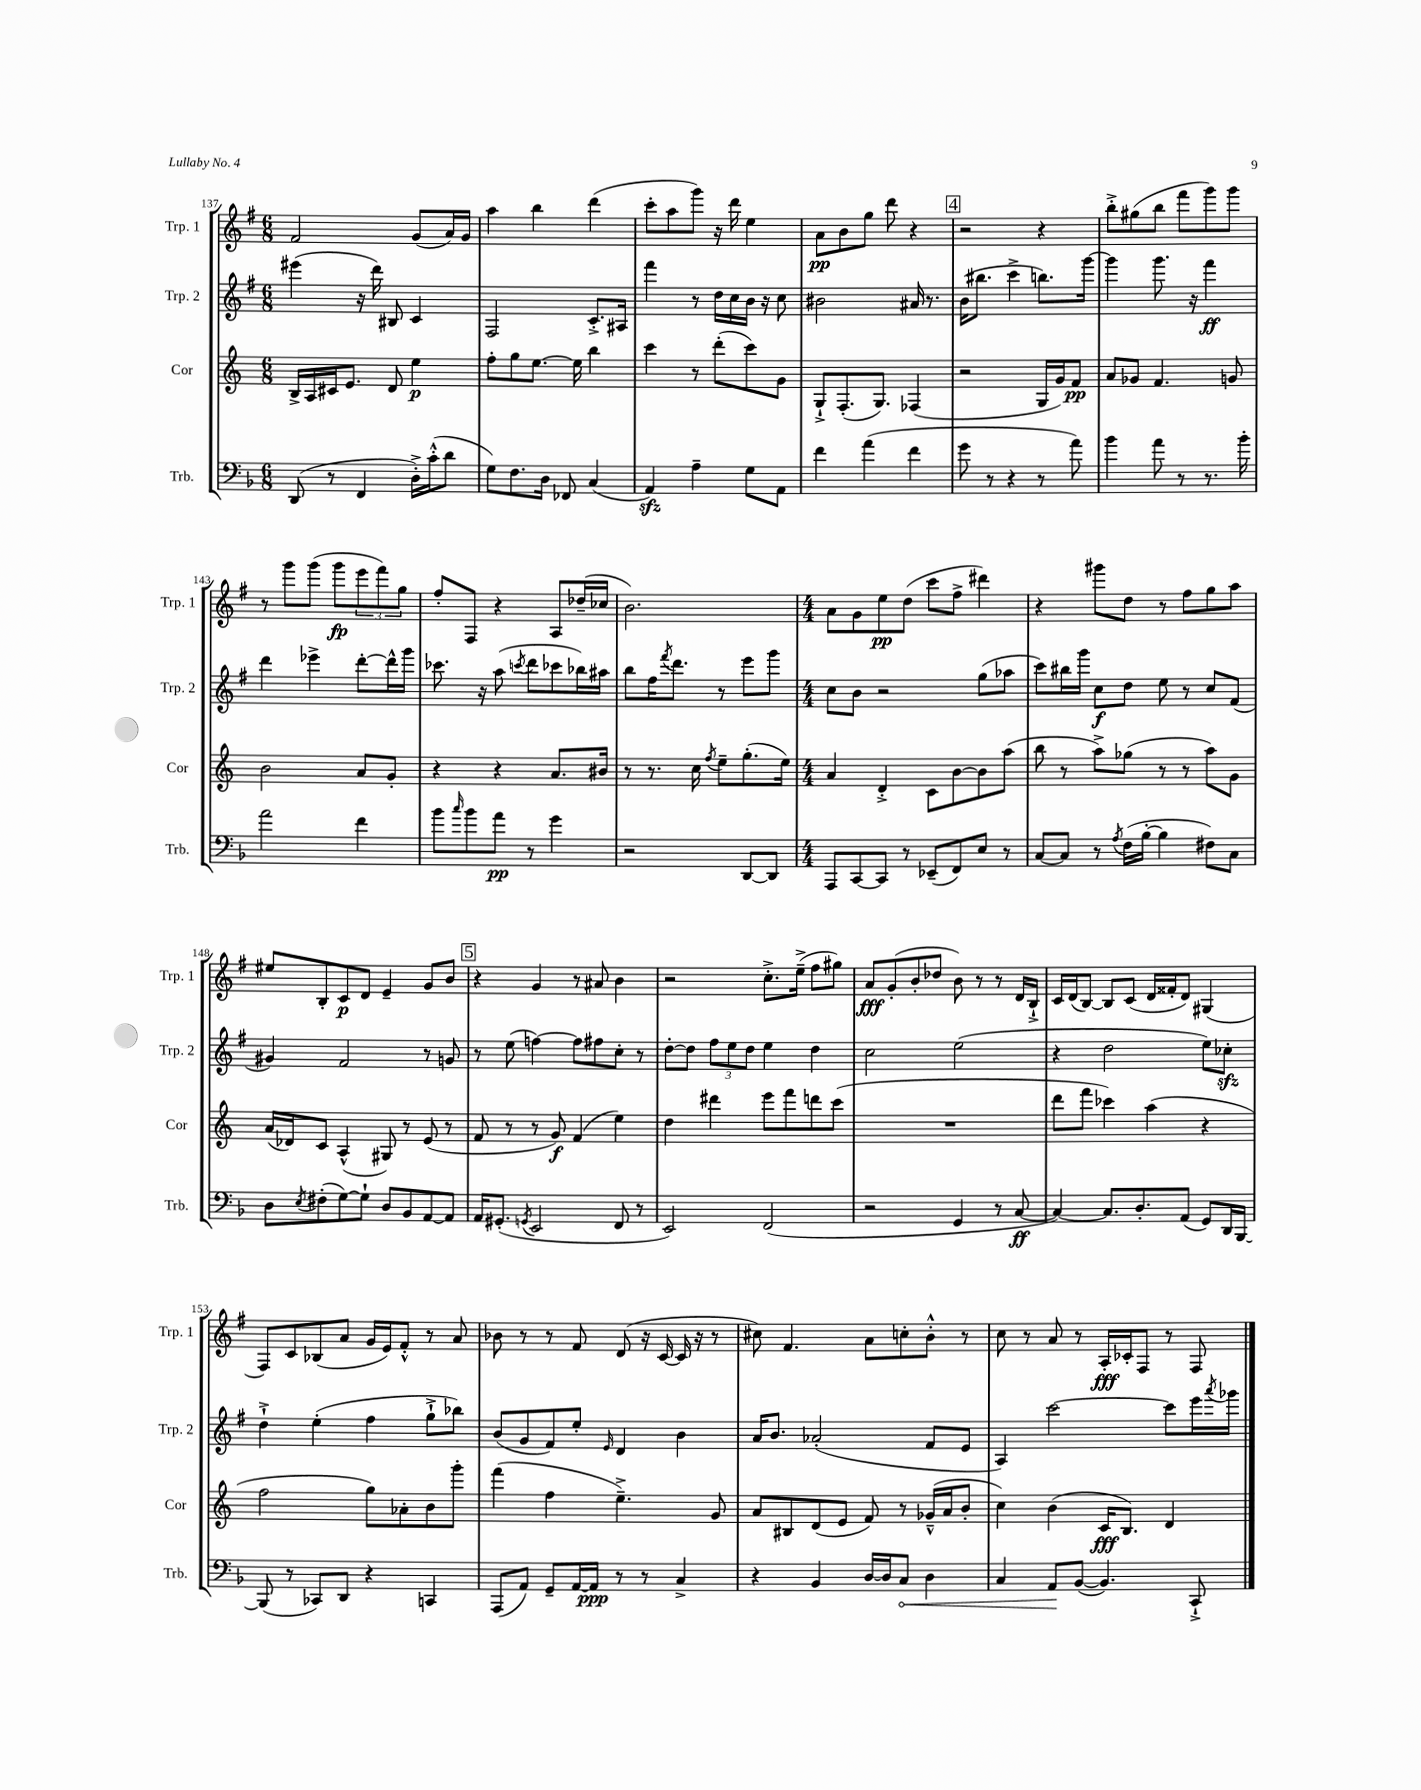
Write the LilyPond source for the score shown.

<<
\new StaffGroup <<
\new Staff = "s0" \with { instrumentName = "Trp. 1" shortInstrumentName = "Trp. 1" } {
    \clef treble \key g \major \numericTimeSignature \time 6/8
    fis'2 g'8( a'16) g'16 |
    a''4 b''4 d'''4( |
    c'''8-. a''8 g'''8) r16 d'''16 e''4 |
    a'8\pp b'8 g''8 d'''8 r4 |
    \mark \markup { \box "4" } r2 r4 |
    b''8-.-> gis''8( b''8 fis'''8 g'''8) g'''8 |
    r8 g'''8 g'''8( g'''8\fp \tuplet 3/2 { e'''8 fis'''8) g''8 } |
    fis''8-. fis8 r4 a8 des''16--( ces''16 |
    b'2.) |
    \numericTimeSignature \time 4/4 a'8 g'8 e''8\pp d''8( c'''8 fis''8-> dis'''4) |
    r4 gis'''8 d''8 r8 fis''8 g''8 a''8 |
    eis''8 b8-. c'8\p d'8 e'4-- g'8 b'8 |
    \mark \markup { \box "5" } r4 g'4 r8 ais'8 b'4 |
    r2 c''8.-.-> e''16--->( fis''8 gis''8) |
    a'8\fff g'8-.( b'8-. des''8 b'8) r8 r8 d'16 b16-!-> |
    c'16 d'16( b8~) b8 c'8( d'16 fisis'16-. d'8) gis4( |
    fis8) c'8 bes8( a'8 g'16 e'16) fis'8-.-^ r8 a'8 |
    bes'8 r8 r8 fis'8 d'8( r16 c'16~ c'16 r16 r8 |
    cis''8) fis'4. a'8 c''8-. b'8-.-^ r8 |
    c''8 r8 a'8 r8 a16-.\fff ces'16-. fis8 r8 fis8 \bar "|." |
}
\new Staff = "s1" \with { instrumentName = "Trp. 2" shortInstrumentName = "Trp. 2" } {
    \clef treble \key g \major \numericTimeSignature \time 6/8
    eis'''4( r16 d'''16) bis8 c'4 |
    fis2 c'8.-.-> ais16 |
    fis'''4 r8 d''16 c''16 b'16 r16 c''8 |
    bis'2 ais'16 r8. |
    \mark \markup { \box "4" } b'16( bis''8. c'''4-> b''8.) g'''16~ |
    g'''4 g'''8. r16 fis'''4\ff |
    d'''4 ees'''4-> d'''8~-. d'''16-^ g'''16 |
    ces'''8. r16 a''8( \acciaccatura { c'''8 } d'''8 ces'''8 bes''16) ais''16 |
    b''8 fis''16 \acciaccatura { fis'''8 } d'''8. r8 e'''8 g'''8 |
    \numericTimeSignature \time 4/4 c''8 b'8 r2 g''8( aes''8 |
    c'''8) bis''16 g'''16 c''8\f d''8 e''8 r8 c''8 fis'8( |
    gis'4) fis'2 r8 g'8 |
    \mark \markup { \box "5" } r8 e''8( f''4~) f''8 fis''8 c''8-. r8 |
    d''8~-. d''8 \tuplet 3/2 { fis''8 e''8 d''8 } e''4 d''4 |
    c''2 e''2( |
    r4 d''2 e''8) ces''8-.\sfz |
    d''4-!-> e''4-.( fis''4 g''8-!-> bes''8) |
    b'8( g'8 fis'8) e''8-. \grace { e'16 } d'4 b'4 |
    a'16 b'8. aes'2-.( fis'8 e'8 |
    a4) c'''2~ c'''8 e'''16 \acciaccatura { a'''8 } ges'''16 \bar "|." |
}
\new Staff = "s2" \with { instrumentName = "Cor" shortInstrumentName = "Cor" } {
    \clef treble \key c \major \numericTimeSignature \time 6/8
    b16-> a16 cis'16 e'8. d'8 e''4\p |
    f''8-. g''8 e''8.~ e''16 b''4 |
    c'''4 r8 d'''8-.( c'''8) g'8 |
    g8-!-> f8.-.( g8.) fes4( |
    \mark \markup { \box "4" } r2 g16 g'16) f'8\pp |
    a'8 ges'8 f'4. g'8 |
    b'2 a'8 g'8-. |
    r4 r4 a'8. bis'16 |
    r8 r8. c''16 \acciaccatura { f''8 } e''8-- g''8.-.( e''16) |
    \numericTimeSignature \time 4/4 a'4 d'4-.-> c'8 b'8~ b'8 a''8( |
    b''8 r8 a''8->) ges''8( r8 r8 a''8) g'8 |
    a'16( des'16) c'8 a4-^( gis8) r8 e'8( r8 |
    \mark \markup { \box "5" } f'8 r8 r8 g'8\f) f'4( e''4) |
    d''4 dis'''4 e'''8 f'''8 d'''8 c'''8( |
    R1 |
    d'''8 f'''8 ces'''4) a''4( r4 |
    f''2 g''8) aes'8-. b'8 g'''8-. |
    f'''4( f''4 e''4.--->) g'8 |
    a'8 bis8 d'8( e'8 f'8) r8 ges'16---^( a'16 b'8-. |
    c''4) b'4( c'16\fff b8.) d'4 \bar "|." |
}
\new Staff = "s3" \with { instrumentName = "Trb." shortInstrumentName = "Trb." } {
    \clef bass \key f \major \numericTimeSignature \time 6/8
    d,8( r8 f,4 d16-.->) c'16-.-^( d'8 |
    g8) f8. d16 fes,8 c4( |
    a,4\sfz) a4-- g8 a,8 |
    f'4 a'4( f'4 |
    \mark \markup { \box "4" } g'8 r8 r4 r8 a'8) |
    bes'4 a'8 r8 r8. bes'16-. |
    a'2 f'4 |
    bes'8 \grace { c''16 } bes'8 a'8\pp r8 g'4 |
    r2 d,8~ d,8 |
    \numericTimeSignature \time 4/4 a,,8 c,8~ c,8 r8 ees,8--( f,8) e8 r8 |
    c8~ c8 r8 \acciaccatura { a8 } f16( bes16~-. bes4 fis8) c8 |
    d8 \acciaccatura { e8 } fis8-.( g8~) g8-! d8 bes,8 a,8~ a,8 |
    \mark \markup { \box "5" } a,16 gis,8.-.( \acciaccatura { g,8 } e,2 f,8 r8 |
    e,2) f,2( |
    r2 g,4 r8 c8~\ff |
    c4~) c8. d8.-. a,8( g,8) d,16 bes,,16~ |
    bes,,8( r8 ces,8) d,8 r4 c,4 |
    a,,8( a,8) g,8-- a,16~ a,16\ppp r8 r8 c4-> |
    r4 bes,4 d16~ d16 \once \override Hairpin.circled-tip = ##t c8\< d4 |
    c4 a,8\! bes,8~( bes,4.) c,8-!-> \bar "|." |
}
>>
>>
\layout { \context { \Score currentBarNumber = #137 } }
